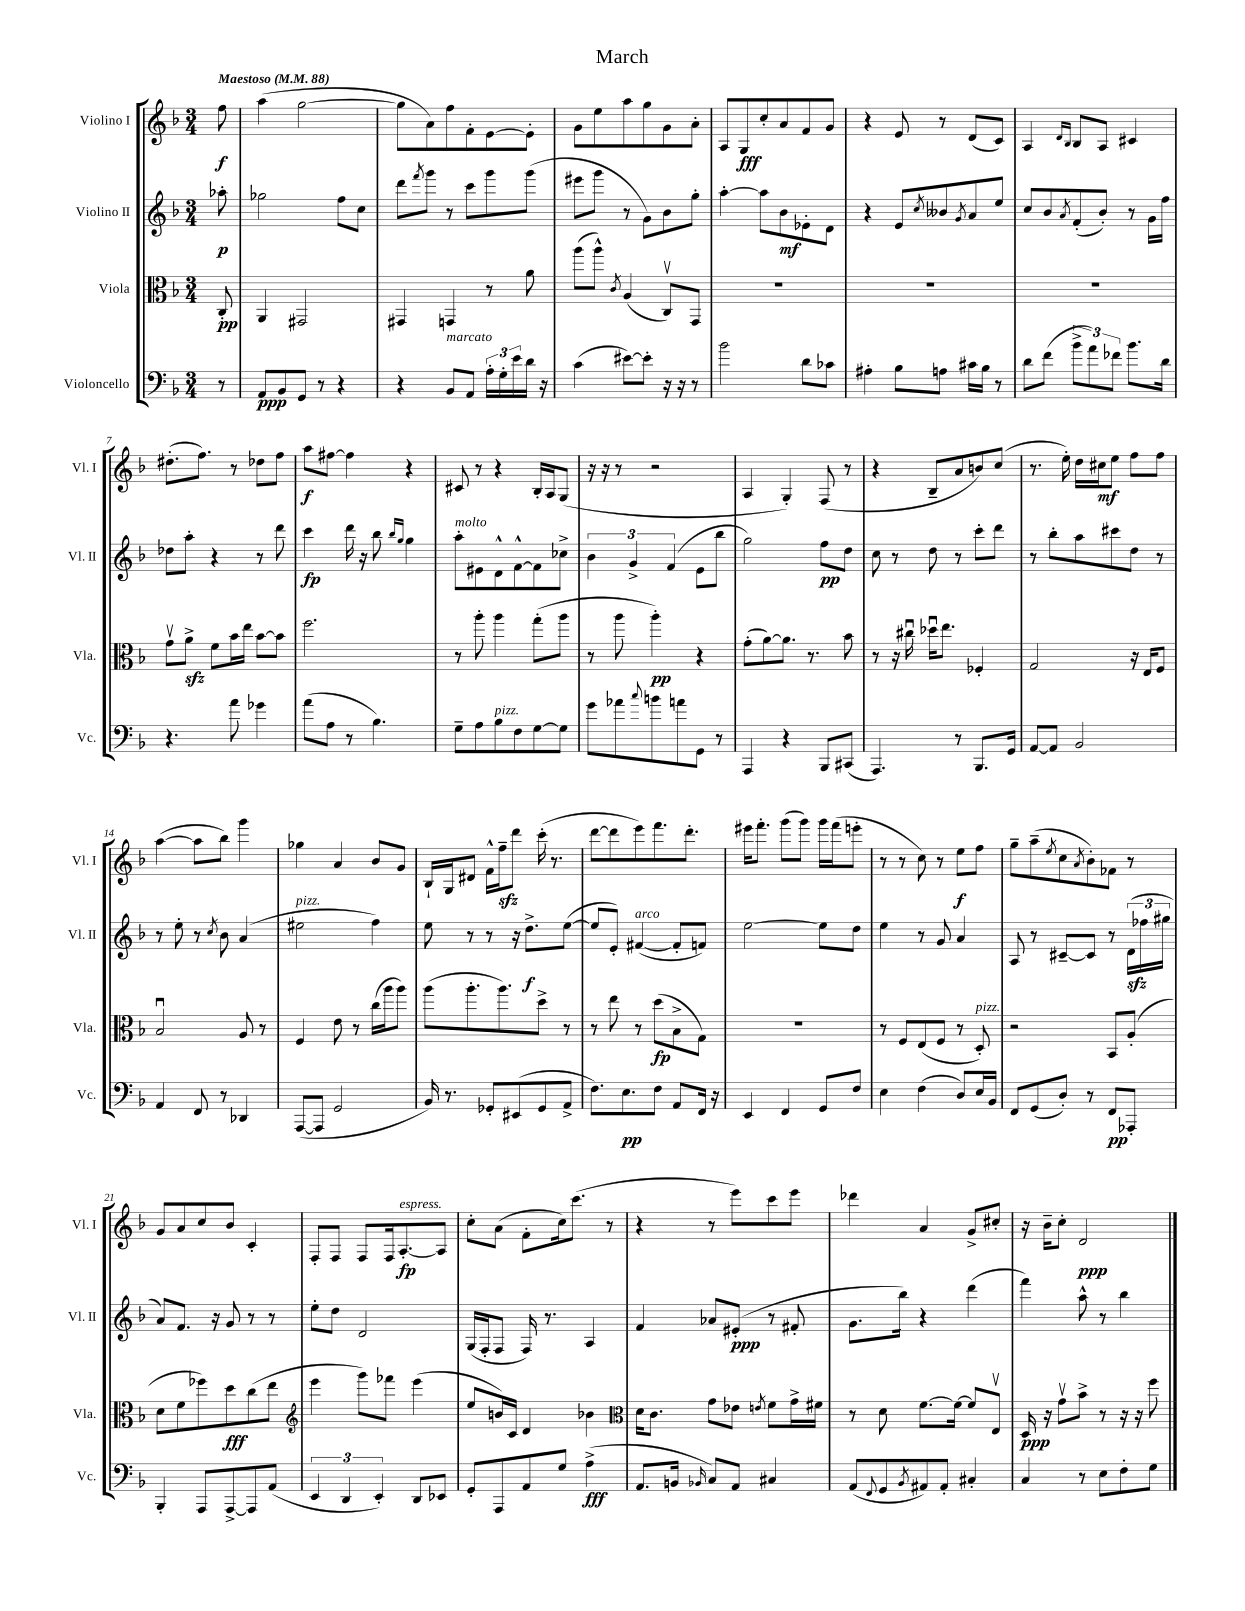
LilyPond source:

\header { title = "March" }
<<
\new StaffGroup <<
\new Staff = "s0" \with { instrumentName = "Violino I" shortInstrumentName = "Vl. I" } {
    \clef treble \key f \major \numericTimeSignature \time 3/4 \partial 8 \tempo "Maestoso" 4 = 88
    f''8\f |
    a''4( g''2~ |
    g''8 a'8) f''8 f'8-. e'8~ e'8-. |
    g'8 e''8 a''8 g''8 g'8 a'8-. |
    a8 g8\fff c''8-. a'8 f'8 g'8 |
    r4 e'8 r8 d'8( c'8) |
    a4 \grace { d'16 bes16 } bes8 a8 cis'4 |
    dis''8.-.( f''8.) r8 des''8 f''8 |
    a''8\f fis''8~ fis''4 r4 |
    cis'8 r8 r4 bes16-. a16 g8( |
    r16 r16 r8 r2 |
    a4 g4-.) f8( r8 |
    r4 bes8-- a'8 b'8) c''8( |
    r8. e''16-.) d''16 cis''16\mf e''8 f''8 f''8 |
    a''4~( a''8 bes''8) g'''4 |
    ges''4 a'4 bes'8 g'8 |
    bes16-! g16 dis'8 f'16-^ f''16--\sfz d'''8 c'''16-.( r8. |
    d'''8~ d'''8 e'''8) f'''8. d'''8.-. |
    eis'''16 f'''8.-. g'''8( g'''8) g'''16 f'''16( e'''8-. |
    r8 r8 c''8) r8 e''8\f f''8 |
    g''8-- a''8--( \acciaccatura { e''8 } c''8 \acciaccatura { a'8 } bes'8-.) fes'8 r8 |
    g'8 a'8 c''8 bes'8 c'4-. |
    f8-. f8 f8 f16 a8.~-.\fp^\markup { \italic "espress." } a8 |
    c''8-. a'8( f'8-. c''16) c'''8.( r8 |
    r4 r8 e'''8) c'''8 e'''8 |
    des'''4 a'4 g'8-> cis''8-. |
    r16 bes'16-- c''8-. d'2\ppp \bar "|." |
}
\new Staff = "s1" \with { instrumentName = "Violino II" shortInstrumentName = "Vl. II" } {
    \clef treble \key f \major \numericTimeSignature \time 3/4 \partial 8
    aes''8-.\p |
    ges''2 f''8 c''8 |
    d'''8 \acciaccatura { f'''8 } g'''8 r8 c'''8 g'''8 g'''8( |
    eis'''8 g'''8 r8 g'8) bes'8 g''8-. |
    a''4~-. a''8 bes'8\mf ees'8-. d'8 |
    r4 e'8 \acciaccatura { c''8 } beses'8 \acciaccatura { g'8 } a'8 e''8 |
    c''8 bes'8 \acciaccatura { a'8 } f'8-.( bes'8-.) r8 g'16 f''16 |
    des''8 a''8-. r4 r8 d'''8 |
    c'''4\fp d'''16 r16 bes''8 \grace { bes''16 g''16 } g''4 |
    a''8-.^\markup { \italic "molto" } eis'8 d'8-^ f'8~-^ f'8 ces''8-> |
    \tuplet 3/2 { bes'4 g'4-> f'4( } e'8 bes''8 |
    g''2) f''8\pp d''8 |
    c''8 r8 d''8 r8 c'''8-. d'''8 |
    r8 bes''8-. a''8 cis'''8 d''8 r8 |
    r8 e''8-. r8 \acciaccatura { c''8 } bes'8 a'4( |
    eis''2^\markup { \italic "pizz." } f''4) |
    e''8 r8 r8 r16 d''8.->\f e''8~( |
    e''8 e'8-.) fis'4~^\markup { \italic "arco" }( fis'8-. f'8) |
    e''2~ e''8 d''8 |
    e''4 r8 g'8 a'4 |
    a8 r8 cis'8~-- cis'8 r8 \tuplet 3/2 { d'16\sfz( fes''16 gis''16 } |
    a'8) f'8. r16 g'8 r8 r8 |
    e''8-. d''8 d'2 |
    g16( f16-. f8 f16) r8. a4 |
    f'4 aes'8 eis'8-.\ppp( r8 fis'8-. |
    g'8. bes''16) r4 d'''4( |
    f'''4) a''8-^ r8 bes''4 \bar "|." |
}
\new Staff = "s2" \with { instrumentName = "Viola" shortInstrumentName = "Vla." } {
    \clef alto \key f \major \numericTimeSignature \time 3/4 \partial 8
    c8-.\pp |
    a,4 gis,2 |
    gis,4 g,4 r8 a'8 |
    a''8( a''8-^) \acciaccatura { c'8 } a4( c8\upbow) g,8 |
    R2. |
    R2. |
    R2. |
    g'8\upbow a'8->\sfz f'8 bes'16 e''16 bes'8~ bes'8 |
    f''2. |
    r8 a''8-. a''4 g''8-.( a''8 |
    r8 a''8 a''4-.\pp) r4 |
    g'8-.( a'8~) a'8. r8. bes'8 |
    r8 r16 cis''16\downbow des''16\downbow e''8. fes4-. |
    g2 r16 e16 f8 |
    bes2\downbow a8 r8 |
    f4 e'8 r8 c''16( a''16 a''8) |
    a''8( a''8.-. a''8.) d''8-> r8 |
    r8 e''8 r8 d''8\fp( bes8-> g8) |
    R2. |
    r8 f8 e8( f8 r8 d8-.^\markup { \italic "pizz." }) |
    r2 bes,8 a8-.( |
    d'8 f'8 fes''8) d''8\fff c''8( e''8 |
    \clef treble e'''4 g'''8) fes'''8 e'''4( |
    e''8 b'16) c'16 d'4 bes'4 |
    \clef alto d'16 c'8. g'8 ees'8 \acciaccatura { e'8 } f'8 g'16-> fis'16 |
    r8 d'8 f'8.~ f'16~ f'8 e8\upbow |
    d16\ppp r16 g'8\upbow bes'8-> r8 r16 r16 f''8 \bar "|." |
}
\new Staff = "s3" \with { instrumentName = "Violoncello" shortInstrumentName = "Vc." } {
    \clef bass \key f \major \numericTimeSignature \time 3/4 \partial 8
    r8 |
    a,8\ppp bes,8 g,8 r8 r4 |
    r4 bes,8^\markup { \italic "marcato" } a,8 \tuplet 3/2 { a16-. g16-. e'16 } d'16 r16 |
    c'4( eis'8~) eis'8-. r16 r16 r8 |
    bes'2 d'8 ces'8 |
    ais4-. bes8 a8 cis'16 bes16 r8 |
    d'8 f'8( \tuplet 3/2 { bes'8-> a'8) fes'8 } bes'8. d'16 |
    r4. a'8 ges'4 |
    a'8( a8 r8 bes4.) |
    g8-- a8 bes8^\markup { \italic "pizz." } f8 g8~ g8 |
    g'8 aes'8 \appoggiatura { c''8 } b'8 a'8 g,8 r8 |
    a,,4 r4 bes,,8 cis,8( |
    a,,4.) r8 bes,,8. g,16 |
    a,8~ a,8 bes,2 |
    a,4 f,8 r8 des,4 |
    a,,8~( a,,8 g,2 |
    bes,16) r8. ges,8-. eis,8( ges,8 a,8-> |
    f8.) e8.\pp f8 a,8 f,16 r16 |
    e,4 f,4 g,8 f8 |
    e4 f4( d8) e16 bes,16 |
    f,8 g,8( d8-.) r8 f,8\pp aes,,8-. |
    bes,,4-. a,,8 a,,8~-> a,,8 a,8( |
    \tuplet 3/2 { e,4 d,4 e,4-.) } d,8 ees,8 |
    g,8-. a,,8 a,8 g8 a4->\fff( |
    a,8. b,16 \grace { bes,16 } c8) a,8 cis4 |
    a,8( \appoggiatura { f,8 } g,8 \acciaccatura { bes,8 } ais,8) ais,8-. cis4-. |
    c4 r8 e8 f8-. g8 \bar "|." |
}
>>
>>
